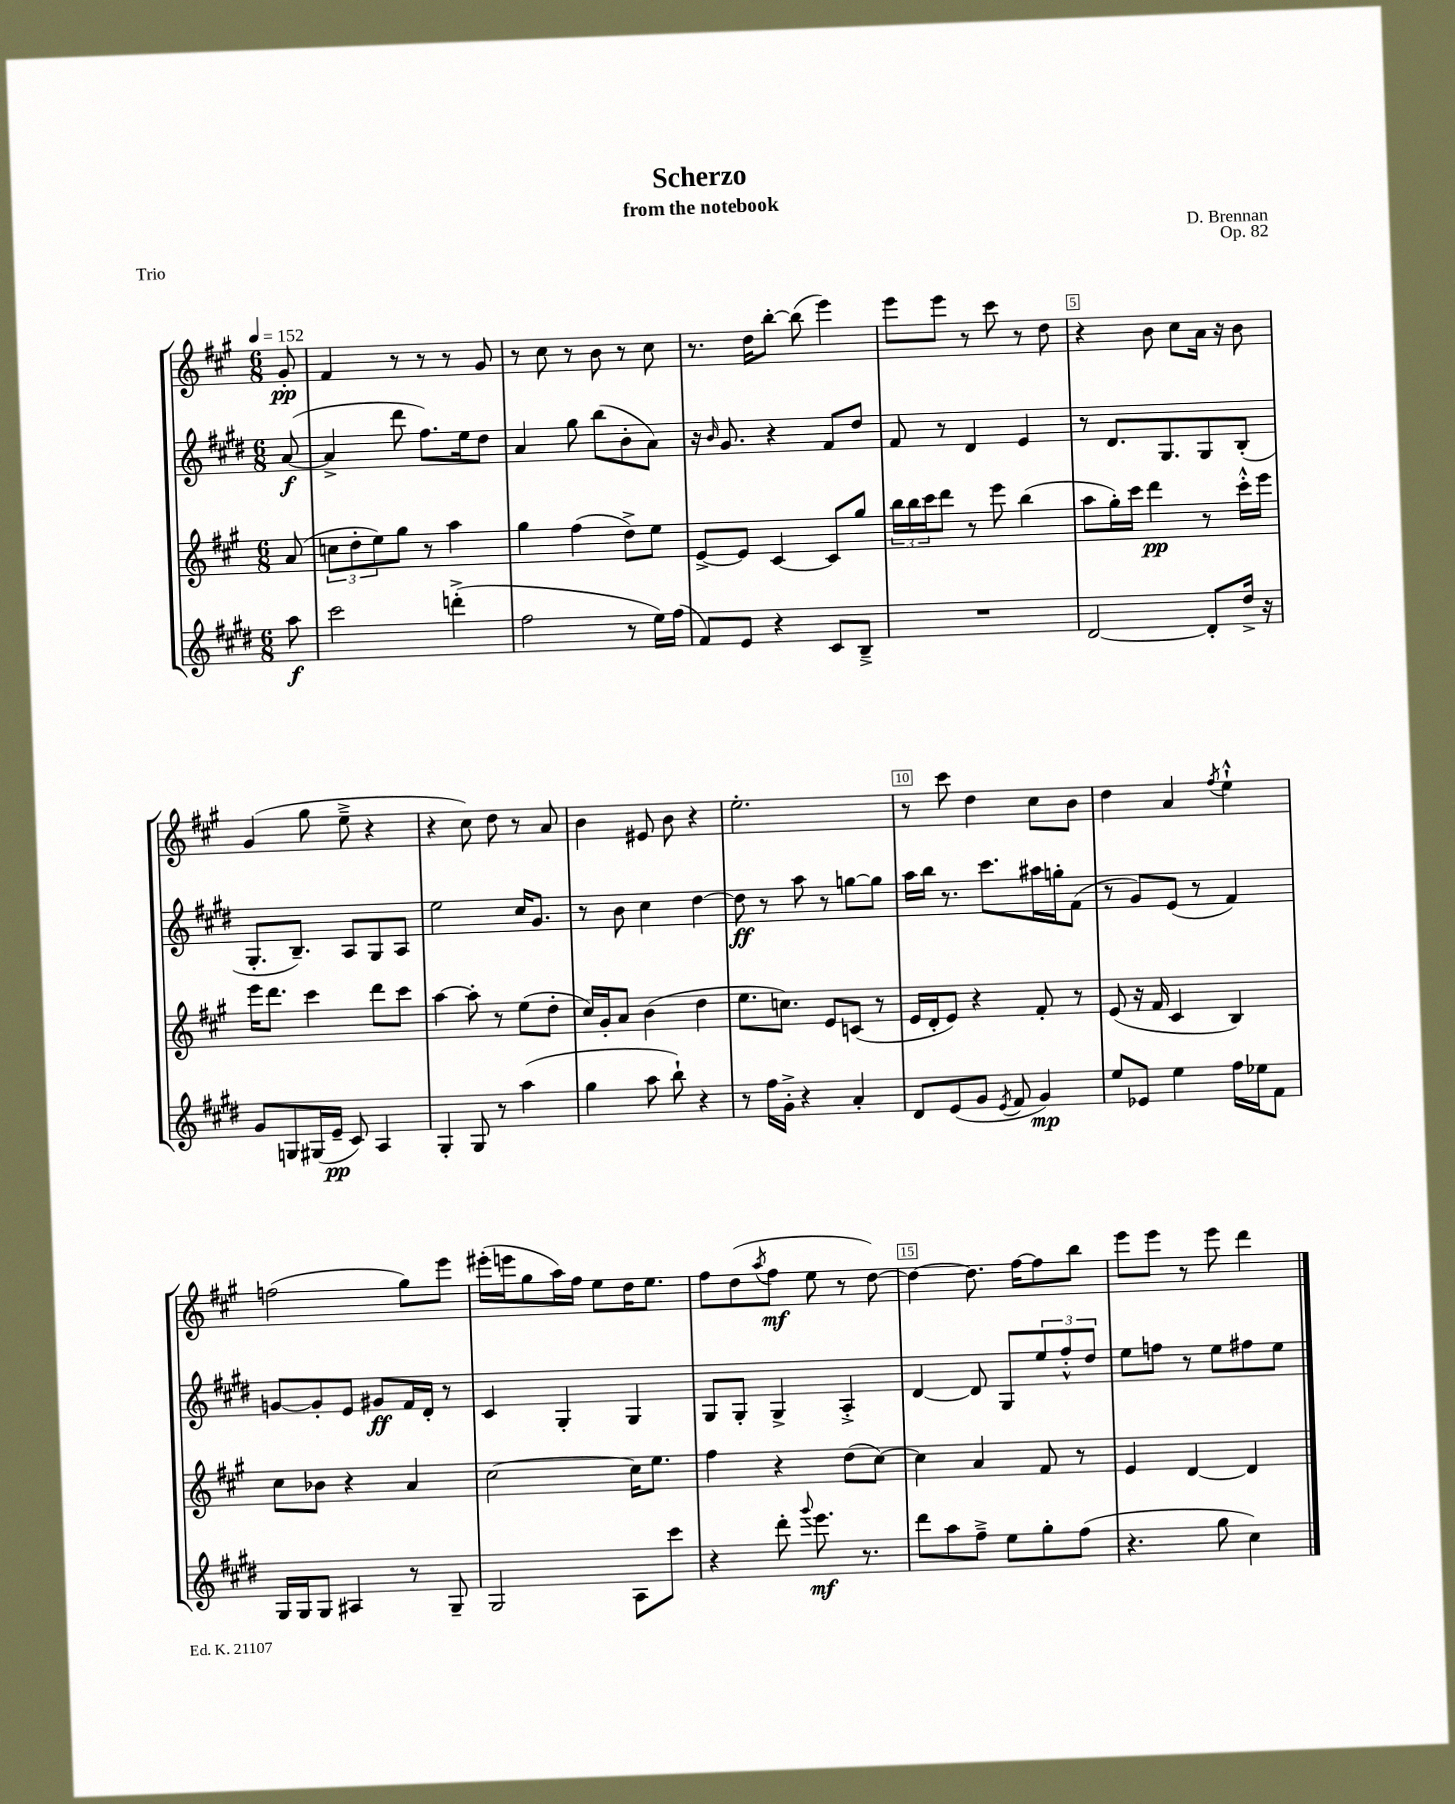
\header { title = "Scherzo" composer = "D. Brennan" subtitle = "from the notebook" opus = "Op. 82" piece = "Trio" }
<<
\new StaffGroup <<
\new Staff = "s0" {
    \clef treble \key a \major \numericTimeSignature \time 6/8 \partial 8 \tempo 4 = 152
    gis'8-.\pp |
    fis'4 r8 r8 r8 gis'8 |
    r8 cis''8 r8 b'8 r8 cis''8 |
    r8. d''16 b''8~-. b''8( e'''4) |
    e'''8 e'''8 r8 cis'''8 r8 d''8 |
    r4 b'8 cis''8 a'16 r16 b'8 |
    gis'4( gis''8 e''8---> r4 |
    r4 cis''8) d''8 r8 a'8 |
    b'4 eis'8 b'8 r4 |
    e''2.-. |
    r8 cis'''8 d''4 cis''8 b'8 |
    d''4 a'4 \acciaccatura { fis''8 } e''4-!-^ |
    f''2( gis''8) e'''8 |
    eis'''16-.( e'''16 gis''8 a''16) fis''16 e''8 d''16 e''8. |
    fis''8 d''8( \acciaccatura { a''8 } fis''8\mf e''8 r8 d''8~) |
    d''4~ d''8. fis''16~ fis''8 b''8 |
    e'''8 e'''8 r8 e'''8 d'''4 \bar "|." |
}
\new Staff = "s1" {
    \clef treble \key e \major \numericTimeSignature \time 6/8 \partial 8
    a'8~\f( |
    a'4-> dis'''8 fis''8.) e''16 dis''8 |
    a'4 gis''8 b''8( b'8-. a'8) |
    r16 \grace { b'16 } gis'8. r4 fis'8 dis''8 |
    fis'8 r8 dis'4 e'4 |
    r8 dis'8. gis8. gis8 b8-.( |
    gis8.-. b8.--) a8 gis8 a8 |
    e''2 cis''16 gis'8. |
    r8 b'8 cis''4 dis''4~ |
    dis''8\ff r8 a''8 r8 g''8~ g''8 |
    a''16 b''16 r8. cis'''8. ais''16 g''16-. fis'8( |
    r8 gis'8) e'8( r8 fis'4) |
    g'8~ g'8-. e'8 gis'8\ff fis'16 dis'16-. r8 |
    cis'4 gis4-. gis4 |
    gis8 gis8-. gis4-> a4-.-> |
    dis'4~ dis'8 gis8 \tuplet 3/2 { e''8 fis''8-.-^ dis''8 } |
    e''8 f''8 r8 e''8 fis''8 e''8 \bar "|." |
}
\new Staff = "s2" {
    \clef treble \key a \major \numericTimeSignature \time 6/8 \partial 8
    a'8( |
    \tuplet 3/2 { c''8 d''8-. e''8) } gis''8 r8 a''4 |
    gis''4 fis''4( d''8->) e''8 |
    e'8~-> e'8 cis'4~ cis'8 gis''8 |
    \tuplet 3/2 { b''16 b''16 cis'''16 } d'''8 r8 e'''8 b''4( |
    a''8 gis''16-.) cis'''16 d'''4\pp r8 cis'''16-.-^ e'''16 |
    e'''16 d'''8. cis'''4 d'''8 cis'''8 |
    a''4~ a''8-. r8 e''8( d''8-. |
    cis''16) gis'16-. a'8 b'4( d''4 |
    e''8. c''8.) e'8 c'8( r8 |
    e'16 d'16-. e'8) r4 fis'8-. r8 |
    e'8( r16 fis'16 cis'4 b4) |
    cis''8 bes'8 r4 a'4 |
    cis''2~ cis''16 e''8. |
    fis''4 r4 d''8( cis''8~) |
    cis''4 a'4 fis'8 r8 |
    e'4 d'4~ d'4 \bar "|." |
}
\new Staff = "s3" {
    \clef treble \key e \major \numericTimeSignature \time 6/8 \partial 8
    a''8\f |
    cis'''2 d'''4-.->( |
    fis''2 r8 e''16) fis''16( |
    fis'8) e'8 r4 cis'8 b8---> |
    R2. |
    dis'2~ dis'8-. dis''16-> r16 |
    gis'8 g8 gis16( e'16--\pp cis'8) a4 |
    gis4-. gis8 r8 a''4( |
    gis''4 a''8 b''8-!) r4 |
    r8 fis''16 gis'16-.-> r4 a'4-. |
    dis'8 e'8( gis'8 \acciaccatura { e'8 } fis'8 gis'4\mp) |
    e''8 ees'8 e''4 fis''16 ees''16 fis'8 |
    gis16 gis16 gis8 ais4 r8 gis8-- |
    gis2 a8 cis'''8 |
    r4 dis'''8-. \appoggiatura { gis'''8 } e'''8.\mf r8. |
    dis'''8 a''8 fis''8---> e''8 gis''8-. fis''8( |
    r4. gis''8 cis''4) \bar "|." |
}
>>
>>
\layout { \context { \Score \override BarNumber.break-visibility = ##(#f #t #t) barNumberVisibility = #(every-nth-bar-number-visible 5) \override BarNumber.stencil = #(make-stencil-boxer 0.1 0.3 ly:text-interface::print) } }
